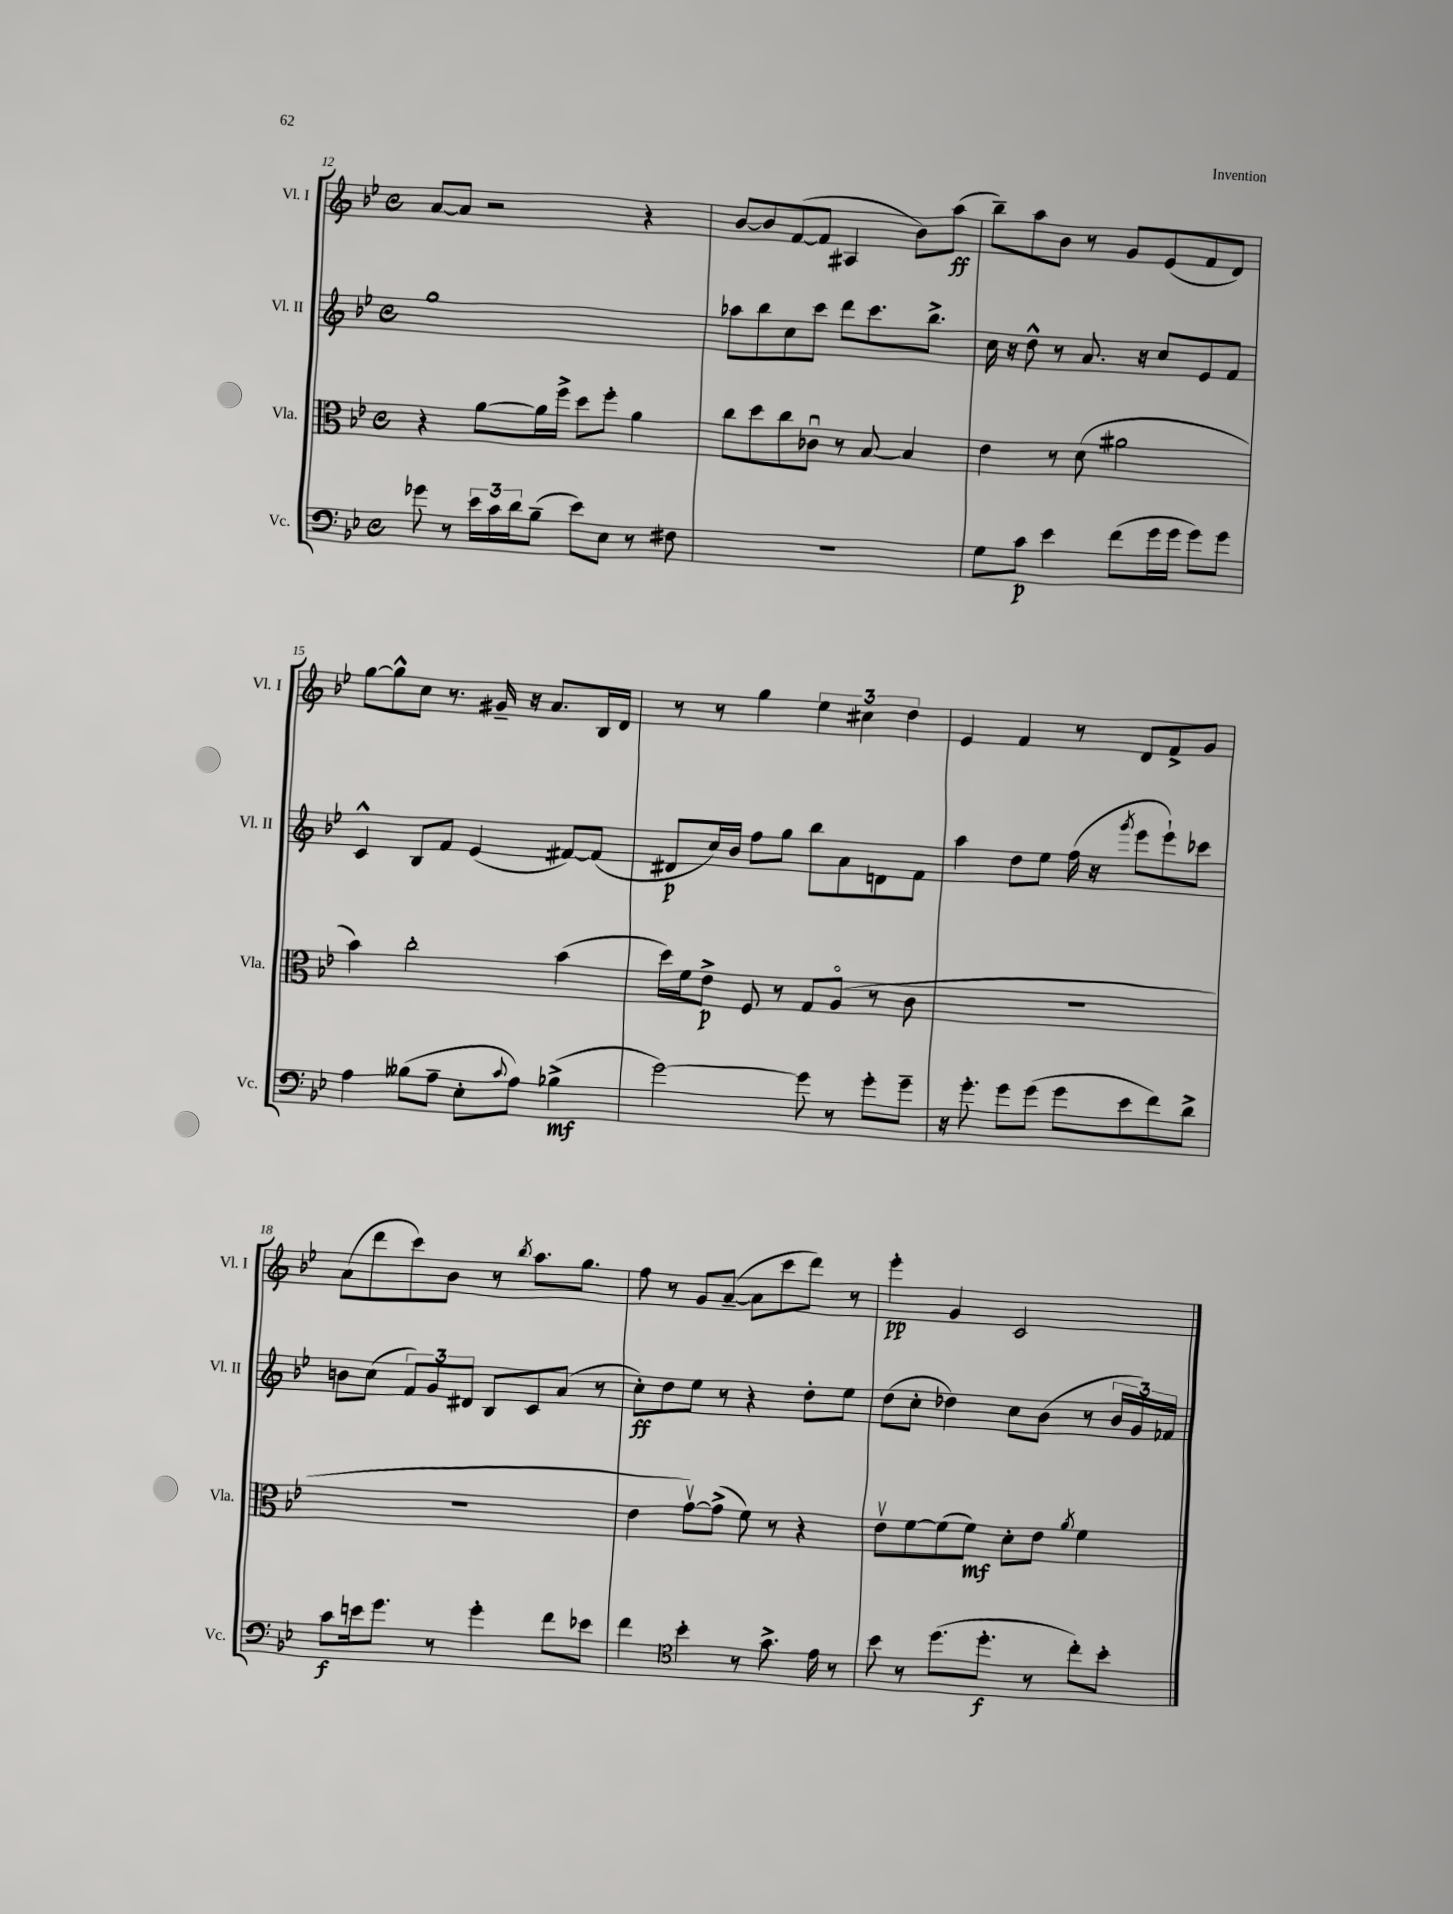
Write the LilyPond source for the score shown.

<<
\new StaffGroup <<
\new Staff = "s0" \with { instrumentName = "Vl. I" shortInstrumentName = "Vl. I" } {
    \clef treble \key bes \major \defaultTimeSignature \time 4/4
    a'8~ a'8 r2 r4 |
    bes'8~ bes'8 f'8~( f'8 ais4 bes'8) a''8\ff( |
    bes''8--) a''8 bes'8 r8 g'8 ees'8( f'8 d'8) |
    g''8~ g''8-^ c''8 r8. gis'16-- r16 a'8. bes16 d'16 |
    r8 r8 g''4 \tuplet 3/2 { ees''4 cis''4 d''4 } |
    ees'4 f'4 r8 d'8 f'8-> g'8 |
    a'8( d'''8 c'''8) bes'8 r8 \acciaccatura { bes''8 } a''8. g''8. |
    f''8 r8 g'8 a'8~--( a'8 c'''8 d'''8) r8 |
    ees'''4-.\pp g'4 c'2 \bar "|." |
}
\new Staff = "s1" \with { instrumentName = "Vl. II" shortInstrumentName = "Vl. II" } {
    \clef treble \key bes \major \defaultTimeSignature \time 4/4
    g''1 |
    aes''8 bes''8 c''8 c'''8 d'''8 c'''8. bes''8.-> |
    c''16 r16 d''8-^ r8 a'8. r16 c''8 ees'8 f'8 |
    c'4-^ bes8 f'8 ees'4( fis'8~) fis'8( |
    dis'8\p c''16) bes'16 f''8 g''8 bes''8 a'8 d'8 f'8 |
    a''4 d''8 ees''8 f''16( r16 \acciaccatura { g'''8 } ees'''8 ees'''8-!) ces'''8 |
    b'8 c''8( \tuplet 3/2 { f'8) g'8 dis'8 } bes8 c'8 a'8( r8 |
    c''8-.\ff) d''8 ees''8 r8 r4 d''8-. ees''8 |
    d''8( c''8-. des''4) c''8 bes'8( r8 \tuplet 3/2 { bes'16 g'16) fes'16 } \bar "|." |
}
\new Staff = "s2" \with { instrumentName = "Vla." shortInstrumentName = "Vla." } {
    \clef alto \key bes \major \defaultTimeSignature \time 4/4
    r4 a'8~ a'16 f''16-> d''8 f''8-. a'4 |
    c''8 d''8 c''8 ces'8\downbow r8 bes8~ bes4 |
    ees'4 r8 d'8( ais'2 |
    bes'4) c''2-. bes'4( |
    d''16) f'16 ees'8->\p f8 r8 g8 a8\flageolet( r8 c'8 |
    r1 |
    R1 |
    ees'4 g'8~\upbow) g'8->( f'8) r8 r4 |
    ees'8\upbow f'8~ f'8( f'8\mf) d'8-. ees'8 \acciaccatura { a'8 } f'4 \bar "|." |
}
\new Staff = "s3" \with { instrumentName = "Vc." shortInstrumentName = "Vc." } {
    \clef bass \key bes \major \defaultTimeSignature \time 4/4
    ges'8 r8 \tuplet 3/2 { ees'16 c'16 d'16 } bes8--( ees'8) ees8 r8 fis8 |
    R1 |
    g8 c'8\p ees'4 f'8( g'16 g'16 g'8) g'8 |
    a4 beses8( a8-- ees8-. \appoggiatura { c'8 } a8) bes4->\mf( |
    g'2~) g'8 r8 g'8-. g'8-- |
    r16 g'8.-. g'8 g'8( g'8 ees'8 f'8) d'8-> |
    c'8\f e'16 g'8. r8 g'4-. f'8 ees'8 |
    f'4 \clef tenor bes'4-. r8 g'8.-> ees'16 r8 |
    bes'8 r8 d''8.( d''8.-.\f r8 c''8-.) bes'8-. \bar "|." |
}
>>
>>
\layout { \context { \Score currentBarNumber = #12 } }
